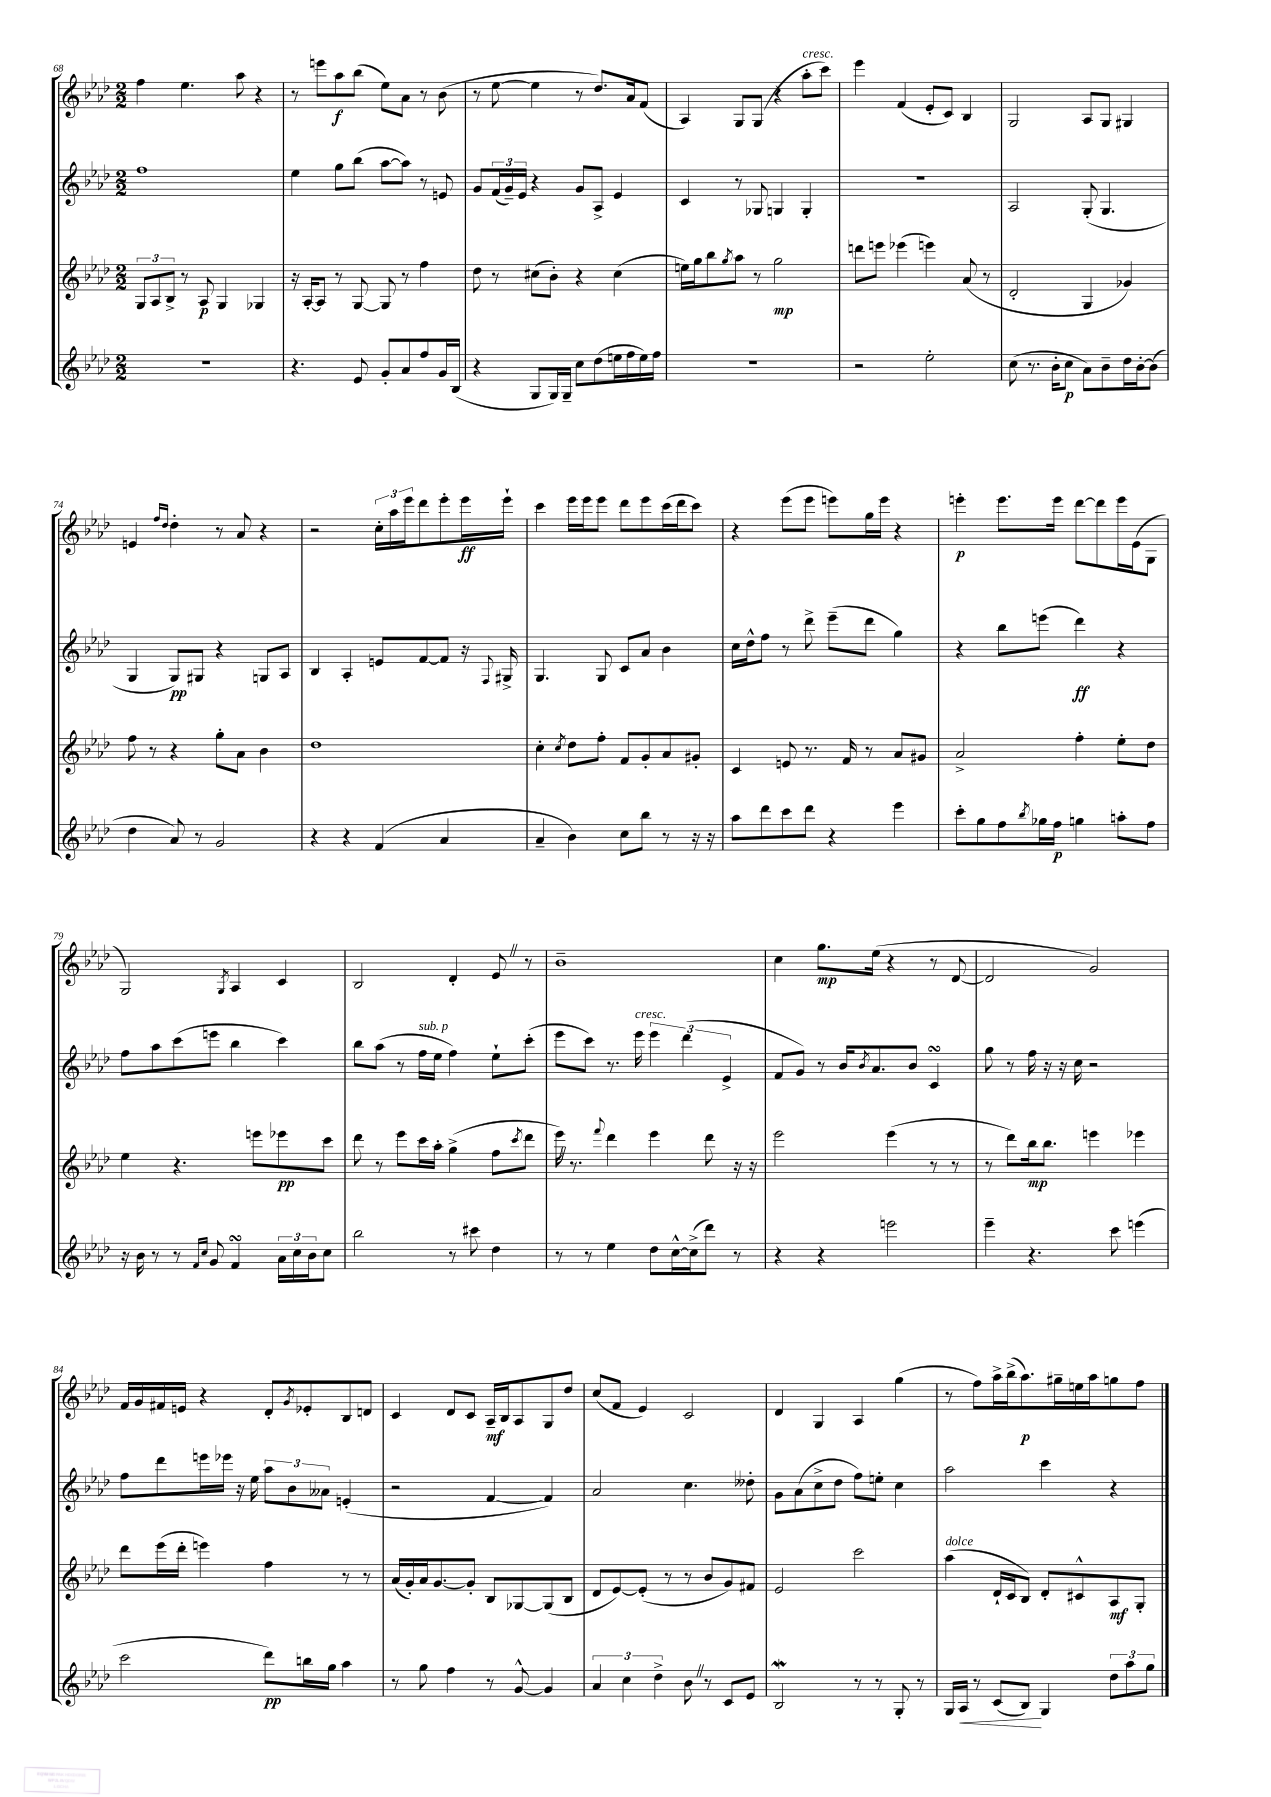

**kern	**dynam	**kern	**dynam	**kern	**dynam	**kern	**dynam
*part4	*part4	*part3	*part3	*part2	*part2	*part1	*part1
*staff4	*staff4	*staff3	*staff3	*staff2	*staff2	*staff1	*staff1
*clefG2	*	*clefG2	*	*clefG2	*	*clefG2	*
*k[b-e-a-d-]	*	*k[b-e-a-d-]	*	*k[b-e-a-d-]	*	*k[b-e-a-d-]	*
*M2/2	*	*M2/2	*	*M2/2	*	*M2/2	*
=68	=68	=68	=68	=68	=68	=68	=68
1r	.	12G/L	.	1ff	.	4ff\	.
.	.	12A-/	.	.	.	.	.
.	.	12B-^/J	.	.	.	.	.
.	.	8r	.	.	.	4.ee-\	.
.	.	8A-/	p	.	.	.	.
.	.	4G/	.	.	.	.	.
.	.	.	.	.	.	8aa-\	.
.	.	4G-X/	.	.	.	4r	.
=69	=69	=69	=69	=69	=69	=69	=69
4.r	.	16r	.	4ee-\	.	8r	.
.	.	[16A-'/KL	.	.	.	.	.
.	.	8A-/J]	.	.	.	8eeen\L	.
.	.	8r	.	8gg\L	.	8aa-\	f
8e-/	.	[8G/	.	(8bb-\J	.	(8bb-\J	.
8g'/L	.	8G/]	.	[8aa-\L	.	8ee-\L)	.
8a-/	.	8r	.	8aa-\J])	.	8a-\J	.
8ff/	.	4ff\	.	8r	.	8r	.
16g/L	.	.	.	8en/	.	(8b-\	.
(16B-/JJ	.	.	.	.	.	.	.
=70	=70	=70	=70	=70	=70	=70	=70
4r	.	8dd-\	.	8g/L	.	8r	.
.	.	8r	.	(24f/L	.	[8ee-\	.
.	.	.	.	24g~/)	.	.	.
.	.	.	.	24e-/JJ	.	.	.
8G/L	.	(8cc#X\L	.	4r	.	4ee-\]	.
16G/L)	.	8b-'\J)	.	.	.	.	.
16G~/JJ	.	.	.	.	.	.	.
8cc\L	.	4r	.	8g/L	.	8r	.
(8dd-\	.	.	.	8A-^/J	.	8.dd-/L)	.
16een\L	.	(4cc#\	.	4e-/	.	.	.
16ff\	.	.	.	.	.	16a-/k	.
16ee\)	.	.	.	.	.	(8f/J	.
16ff\JJ	.	.	.	.	.	.	.
=71	=71	=71	=71	=71	=71	=71	=71
1r	.	16een\LL)	.	4c/	.	4A-/)	.
.	.	16gg\J	.	.	.	.	.
.	.	8bb-\	.	.	.	.	.
.	.	8qgg/	.	.	.	.	.
.	.	8aa-\J	.	8r	.	8G/L	.
.	.	8r	.	8G-X/	.	(8G/J	.
.	.	2gg\	mp	4Gn/	.	4r	.
!	!	!	!	!	!	!LO:TX:a:i:t=cresc.	!
.	.	.	.	4G'/	.	8aa-'\L	.
.	.	.	.	.	.	8ccc\J)	.
=72	=72	=72	=72	=72	=72	=72	=72
2r	.	8dddn\L	.	1r	.	4eee-\	.
.	.	8eeen\J	.	.	.	.	.
.	.	(4eee-X\	.	.	.	(4f/	.
2ee-'\	.	4eeen\)	.	.	.	8e-'/L	.
.	.	.	.	.	.	8c/J)	.
.	.	(8a-/	.	.	.	4B-/	.
.	.	8r	.	.	.	.	.
=73	=73	=73	=73	=73	=73	=73	=73
(8cc\	.	2d-'/	.	2A-/	.	2G/	.
8.r	.	.	.	.	.	.	.
16b-'\KL	.	.	.	.	.	.	.
8cc\J	p	.	.	.	.	.	.
8a-\L)	.	4G/	.	(8G'/	.	8A-/L	.
8b-~\	.	.	.	4.G/	.	8G/J	.
16dd-\L	.	4g-X/)	.	.	.	4G#X/	.
[16b-'\J	.	.	.	.	.	.	.
(8b-\J]	.	.	.	.	.	.	.
!!LO:LB:g=z
=74	=74	=74	=74	=74	=74	=74	=74
4dd-\	.	8ff\	.	4G/	.	4en/	.
.	.	8r	.	.	.	.	.
.	.	.	.	.	.	16qqff/LL	.
.	.	.	.	.	.	16qqdd-/JJ	.
8a-/)	.	4r	.	8G/L)	pp	4dd-'\	.
8r	.	.	.	8G#X/J	.	.	.
2g/	.	8gg'\L	.	4r	.	8r	.
.	.	8a-\J	.	.	.	8a-/	.
.	.	4b-\	.	8Gn/L	.	4r	.
.	.	.	.	8A-/J	.	.	.
=75	=75	=75	=75	=75	=75	=75	=75
4r	.	1dd-	.	4B-/	.	2r	.
4r	.	.	.	4A-'/	.	.	.
(4f/	.	.	.	8en/L	.	24cc'\LL	.
.	.	.	.	.	.	24aa-\	.
.	.	.	.	.	.	24eee-\J	.
.	.	.	.	[8f/	.	8ddd-\	.
4a-/	.	.	.	8f/J]	.	8eee-'\	.
.	.	.	.	16r	.	16eee-\L	ff
.	.	.	.	8qqF/	.	.	.
.	.	.	.	16G#X^/	.	16eee-`\JJ	.
=76	=76	=76	=76	=76	=76	=76	=76
4a-~/	.	4cc'\	.	4.G/	.	4ccc\	.
.	.	8qcc/	.	.	.	.	.
4b-\)	.	8dd-\L	.	.	.	16eee-\LL	.
.	.	.	.	.	.	16eee-\J	.
.	.	8ff'\J	.	8G/	.	8eee-\J	.
8cc\L	.	8f/L	.	8c/L	.	8ddd-\L	.
8bb-\J	.	8g'/	.	8a-/J	.	8eee-\	.
8r	.	8a-/	.	4b-\	.	(16ccc\L	.
.	.	.	.	.	.	16ddd-\J	.
16r	.	8g#X'/J	.	.	.	8ccc\J)	.
16r	.	.	.	.	.	.	.
=77	=77	=77	=77	=77	=77	=77	=77
8aa-\L	.	4c/	.	16cc\LL	.	4r	.
.	.	.	.	16dd-^^\J	.	.	.
8ddd-\	.	.	.	8ff\J	.	.	.
8ccc\	.	8en/	.	8r	.	(8eee-\L	.
8ddd-\J	.	8.r	.	8ddd-^\	.	8eee-\J	.
4r	.	.	.	(8eee-~\L	.	8eeen\L)	.
.	.	16f/	.	.	.	.	.
.	.	8r	.	8ddd-\J	.	16gg\L	.
.	.	.	.	.	.	16eee\JJ	.
4eee-\	.	8a-/L	.	4gg\)	.	4r	.
.	.	8g#X/J	.	.	.	.	.
=78	=78	=78	=78	=78	=78	=78	=78
8ccc'\L	.	2a-^/	.	4r	.	4eeen'\	p
8gg\	.	.	.	.	.	.	.
8ff\	.	.	.	8bb-\L	.	8.eee\L	.
8qbb-/	.	.	.	.	.	.	.
16gg-X\L	.	.	.	(8eeen\J	.	.	.
16ff\JJ	p	.	.	.	.	16eee\Jk	.
4ggn\	.	4ff'\	.	4ddd-\)	ff	[8ddd-\L	.
.	.	.	.	.	.	8ddd-\]	.
8aan'\L	.	8ee-'\L	.	4r	.	16eee\L	.
.	.	.	.	.	.	(16e-\J	.
8ff\J	.	8dd-\J	.	.	.	8G\J	.
!!LO:LB:g=z
=79	=79	=79	=79	=79	=79	=79	=79
16r	.	4ee-\	.	8ff\L	.	2G/)	.
16b-\	.	.	.	.	.	.	.
8r	.	.	.	8aa-\	.	.	.
8r	.	4.r	.	(8ccc\	.	.	.
16qqf/LL	.	.	.	.	.	.	.
16qqcc/JJ	.	.	.	.	.	.	.
8g/	.	.	.	8eeen\J	.	.	.
.	.	.	.	.	.	8qG/	.
4fsSSS/	.	.	.	4bb-\	.	4A-/	.
.	.	8eeen\L	.	.	.	.	.
24a-\LL	.	8eee-X\	pp	4ccc\)	.	4c/	.
24cc\	.	.	.	.	.	.	.
24b-\J	.	.	.	.	.	.	.
8cc\J	.	8ccc\J	.	.	.	.	.
=80	=80	=80	=80	=80	=80	=80	=80
2bb-\	.	8ddd-\	.	8bb-\L	.	2B-/	.
.	.	8r	.	(8aa-\J	.	.	.
.	.	8eee-\L	.	8r	.	.	.
!	!	!	!	!LO:TX:a:i:t=sub. p	!	!	!
.	.	16ccc\L	.	16ff\LL	.	.	.
.	.	16aa-'\JJ	.	16ee-\JJ	.	.	.
8r	.	(4gg^\	.	4ff\)	.	4d-'/	.
8ccc#X\	.	.	.	.	.	.	.
4dd-\	.	8ff\L	.	8ee-`\L	.	8e-Z/	.
.	.	8qccc/	.	.	.	.	.
.	.	8ddd-\J	.	(8ccc'\J	.	8r	.
=81	=81	=81	=81	=81	=81	=81	=81
8r	.	16eee-Z\)	.	8eee-\L	.	1b-~	.
.	.	8.r	.	.	.	.	.
8r	.	.	.	8ccc\J)	.	.	.
.	.	8qqfff/	.	.	.	.	.
4ee-\	.	4ddd-\	.	8.r	.	.	.
!	!	!	!	!LO:TX:a:i:t=cresc.	!	!	!
.	.	.	.	16eee-\	.	.	.
8dd-\L	.	4eee-\	.	6eee-\	.	.	.
[16cc^^\L	.	.	.	.	.	.	.
.	.	.	.	(6ddd-\	.	.	.
(16cc^\J]	.	.	.	.	.	.	.
8ddd-\J)	.	8ddd-\	.	.	.	.	.
.	.	.	.	6e-^/	.	.	.
8r	.	16r	.	.	.	.	.
.	.	16r	.	.	.	.	.
=82	=82	=82	=82	=82	=82	=82	=82
4r	.	2eee-\	.	8f/L	.	4cc\	.
.	.	.	.	8g/J)	.	.	.
4r	.	.	.	8r	.	8.gg\L	mp
.	.	.	.	16b-/KL	.	.	.
.	.	.	.	8qb-/	.	.	.
.	.	.	.	8.a-/	.	(16ee-\Jk	.
2eeen\	.	(4eee-\	.	.	.	4r	.
.	.	.	.	8b-/J	.	.	.
.	.	8r	.	4csSsS/	.	8r	.
.	.	8r	.	.	.	[8d-/	.
=83	=83	=83	=83	=83	=83	=83	=83
4eee-~\	.	8r	.	8gg\	.	2d-/]	.
.	.	8ddd-\L)	.	8r	.	.	.
4.r	.	16bb-\k	mp	16ff\	.	.	.
.	.	8.bb-\J	.	16r	.	.	.
.	.	.	.	16r	.	.	.
.	.	.	.	16cc\	.	.	.
.	.	4eeen\	.	2r	.	2g/)	.
8ccc\	.	.	.	.	.	.	.
(4eeen\	.	4eee-X\	.	.	.	.	.
!!LO:LB:g=z
=84	=84	=84	=84	=84	=84	=84	=84
2ccc\	.	8ddd-\L	.	8ff\L	.	16f/LL	.
.	.	.	.	.	.	16g/	.
.	.	(16eee-\L	.	8ddd-\	.	16f#X/	.
.	.	16ddd-'\JJ	.	.	.	16en/JJ	.
.	.	4eeen\)	.	16eeen\L	.	4r	.
.	.	.	.	16eee-X\JJ	.	.	.
.	.	.	.	16r	.	.	.
.	.	.	.	16ee-\	.	.	.
8ddd-\L)	pp	4ff\	.	12aa-\L	.	8d-'/L	.
.	.	.	.	12b-\	.	.	.
.	.	.	.	.	.	8qg/	.
16bbn\L	.	.	.	.	.	8e-X'/	.
.	.	.	.	12a--X\J	.	.	.
16gg\JJ	.	.	.	.	.	.	.
4aa-\	.	8r	.	(4en'/	.	8B-/	.
.	.	8r	.	.	.	8dn/J	.
=85	=85	=85	=85	=85	=85	=85	=85
8r	.	(16a-/LL	.	2r	.	4c/	.
.	.	16g'/)	.	.	.	.	.
8gg\	.	16a-/J	.	.	.	.	.
.	.	[8.g/	.	.	.	.	.
4ff\	.	.	.	.	.	8d-/L	.
.	.	8g'/J]	.	.	.	8c/J	.
8r	.	8B-/L	.	[4f/	.	16A-~/LL	mf
.	.	.	.	.	.	16B-/J	.
[8g^^/	.	[8G-X/	.	.	.	8A-/	.
4g/]	.	(8G-/]	.	4f/])	.	8G/	.
.	.	8B-/J	.	.	.	8dd-/J	.
=86	=86	=86	=86	=86	=86	=86	=86
6a-/	.	8d-/L	.	2a-/	.	(8cc/L	.
.	.	[8e-/)	.	.	.	8f/J	.
6cc\	.	.	.	.	.	.	.
.	.	(8e-'/J]	.	.	.	4e-/)	.
6dd-^\	.	.	.	.	.	.	.
.	.	8r	.	.	.	.	.
8b-Z\	.	8r	.	4.cc\	.	2c/	.
8r	.	8b-/L	.	.	.	.	.
8c/L	.	8g/)	.	.	.	.	.
8e-/J	.	8f#X/J	.	8dd--X'\	.	.	.
=87	=87	=87	=87	=87	=87	=87	=87
2B-W/	.	2e-/	.	8g\L	.	4d-/	.
.	.	.	.	(8a-\	.	.	.
.	.	.	.	8cc^\	.	4G/	.
.	.	.	.	8dd-\J	.	.	.
8r	.	2ccc\	.	8ff\L)	.	4A-/	.
8r	.	.	.	8een'\J	.	.	.
8G'/	.	.	.	4cc\	.	(4gg\	.
8r	.	.	.	.	.	.	.
=88	=88	=88	=88	=88	=88	=88	=88
!	!	!LO:TX:a:i:t=dolce	!	!	!	!	!
16G/LL	.	(4aa-\	.	2aa-\	.	8r	.
!	!LO:HP:b	!	!	!	!	!	!
16A-/JJ	<	.	.	.	.	.	.
8r	.	.	.	.	.	8ff\L)	.
(8c/L	.	16d-`/LL	.	.	.	16aa-^\L	.
.	.	16c/J	.	.	.	(16bb-^\J	.
8B-/J)	.	8B-/J)	.	.	.	8.aa-\)	p
4G/	[	8d-'/L	.	4ccc\	.	.	.
.	.	.	.	.	.	16gg#X~\L	.
.	.	8c#X^^/	.	.	.	16een\	.
.	.	.	.	.	.	16aa-\J	.
12dd-\L	.	8A-/	mf	4r	.	8ggn\	.
12aa-\	.	.	.	.	.	.	.
.	.	8G'/J	.	.	.	8ff\J	.
12gg\J	.	.	.	.	.	.	.
==	==	==	==	==	==	==	==
*-	*-	*-	*-	*-	*-	*-	*-
